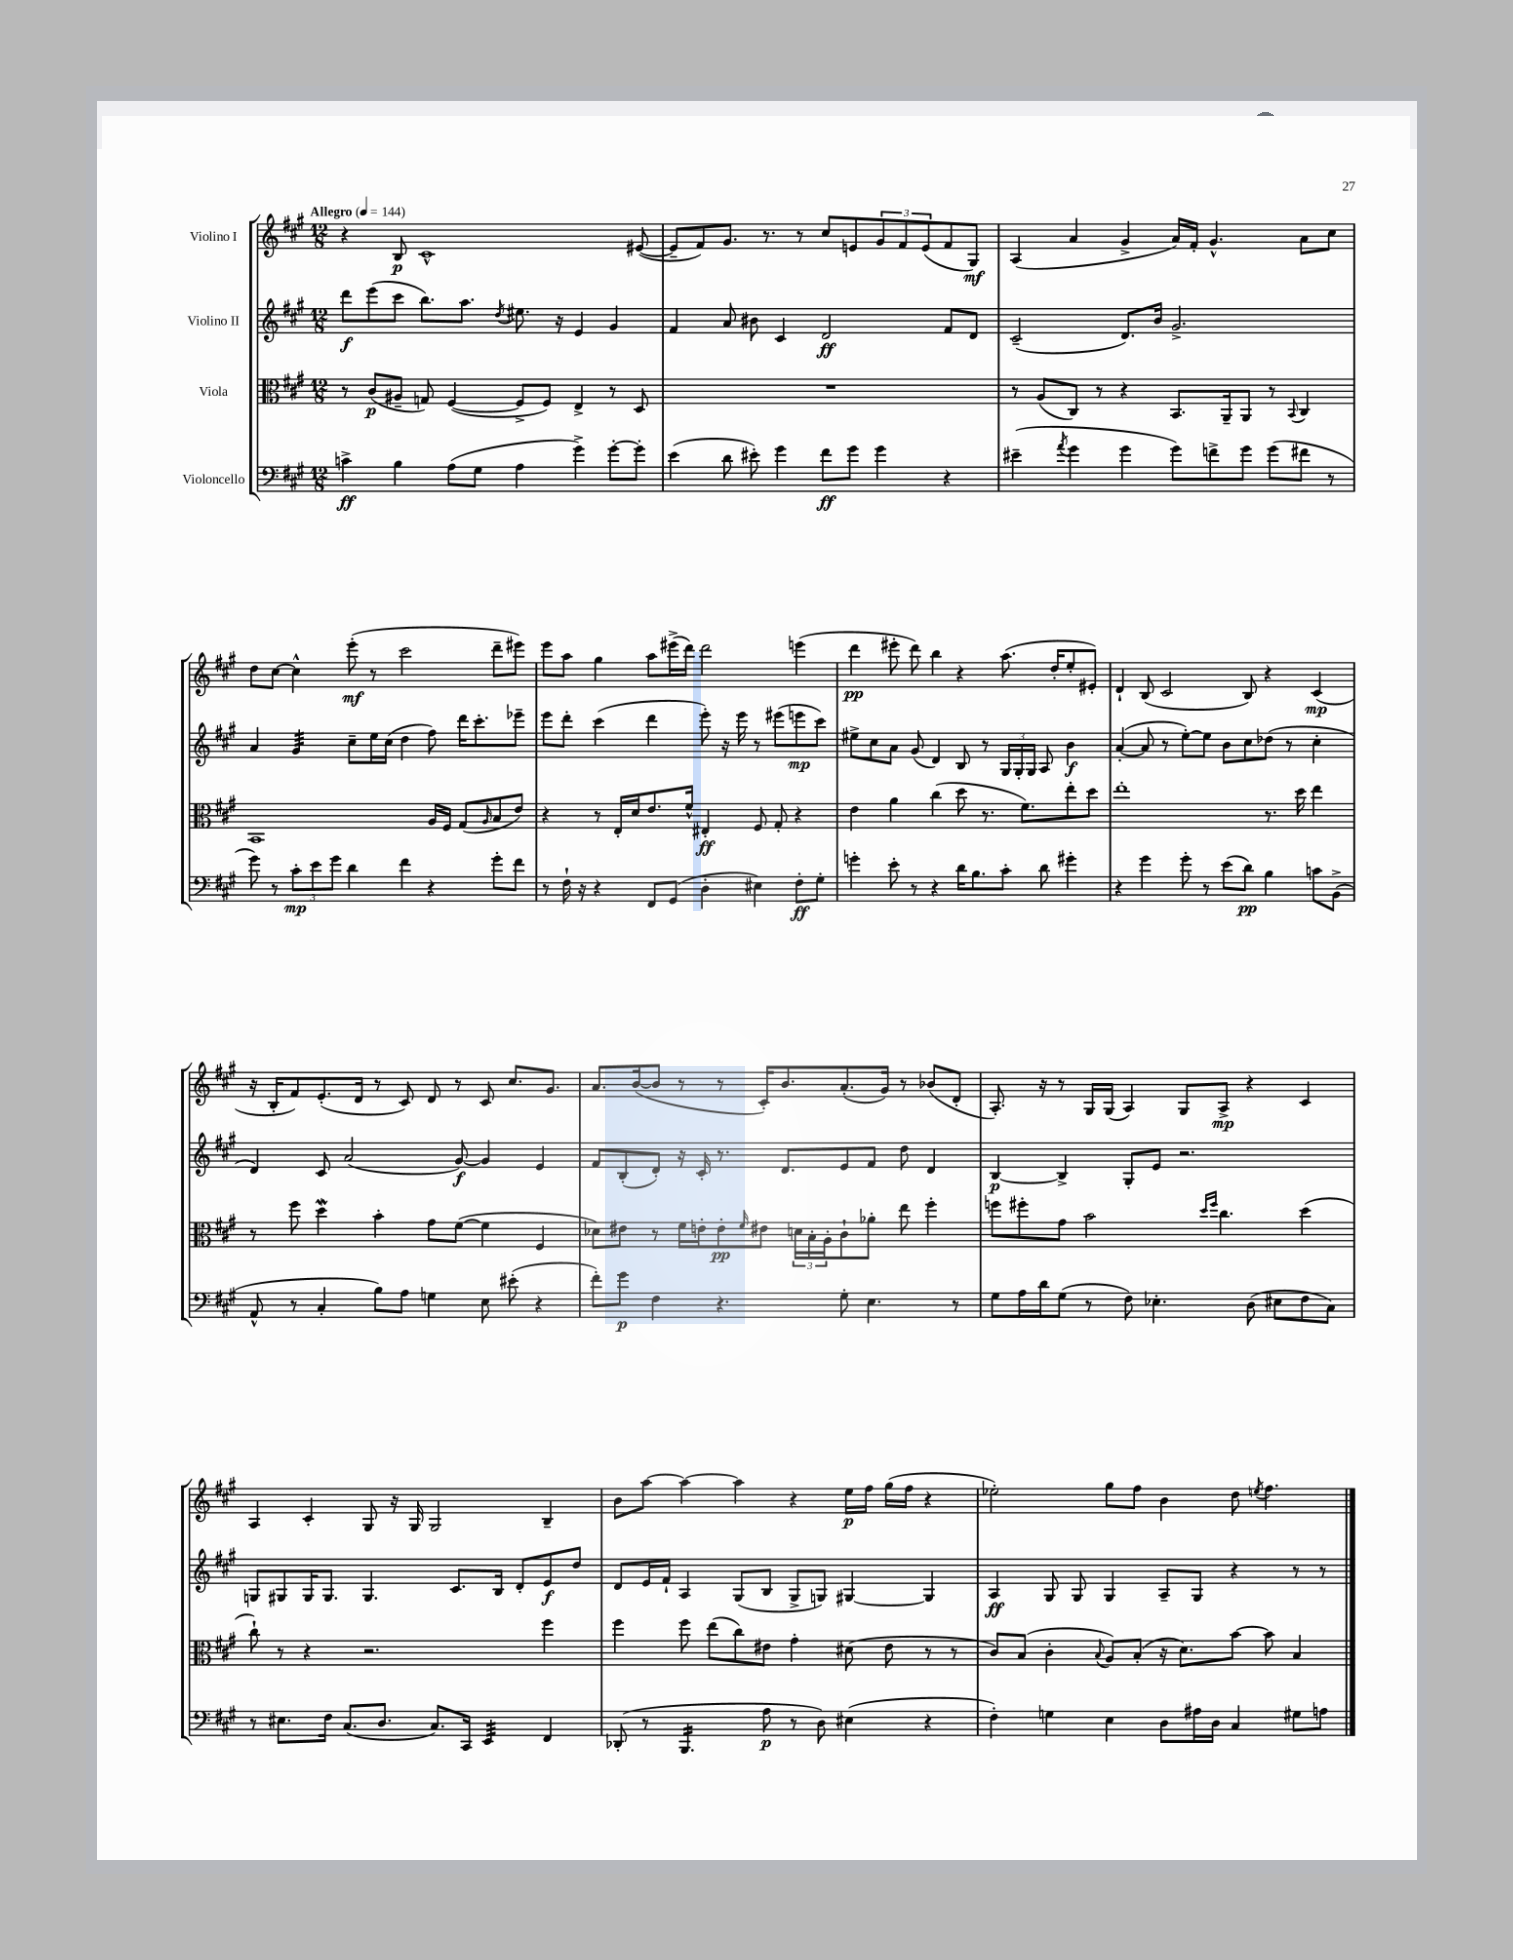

**kern	**kern	**kern	**kern
*staff4	*staff3	*staff2	*staff1
*clefF4	*clefC3	*clefG2	*clefG2
*k[f#c#g#]	*k[f#c#g#]	*k[f#c#g#]	*k[f#c#g#]
*M12/8	*M12/8	*M12/8	*M12/8
*MM144	*MM144	*MM144	*MM144
4c^	8r	8ddd	4r
.	(8c#	(8eee	.
4B	8A#~	8ccc#	8B
.	8G)	8.bb)	1c#^^
(8A	([4F#	.	.
.	.	8.aa	.
8G#	.	.	.
.	.	8qdd	.
4A	8F#^]	8.ee#	.
.	8F#)	.	.
.	.	16r	.
4g#^)	4E^	4e	.
[8g#'	8r	4g#	.
8g#']	8D	.	([8e#
=	=	=	=
(4e	1.r	4f#	8e#~]
.	.	.	8f#)
8d	.	8a	8.g#
8e#')	.	8b#	.
.	.	.	8.r
4g#	.	4c#	.
.	.	.	8r
8f#	.	2d	8cc#
8g#	.	.	8e
4g#	.	.	12g#
.	.	.	12f#
.	.	.	(12e
4r	.	8f#	8f#
.	.	8d	8G#)
=	=	=	=
(4e#~	8r	(2c#~	(4A
.	(8A	.	.
8qa	.	.	.
4g#	8C#)	.	4a
.	8r	.	.
4g#	4r	8.d)	4g#^
.	.	16b	.
8g#)	8.BB	2.g#^	16a)
.	.	.	16f#'
8f^	.	.	4.g#^^
.	16AA~	.	.
8g#	8AA	.	.
(8g#	8r	.	.
.	8qqBB	.	.
8f#	4C#	.	8a
8r	.	.	8cc#
=	=	=	=
8g#)	1BB	4a	8dd
8r	.	.	[8cc#
12c#'	.	4g#	4cc#^^]
12e	.	.	.
12g#	.	.	.
4d	.	8cc#~	(8eee'
.	.	16ee	8r
.	.	(16cc#	.
4f#	.	4dd	2ccc#
4r	16A	8ff#)	.
.	16F#	.	.
.	(8G#	16ddd	.
.	.	8.ccc#'	.
.	16qqA	.	.
8g#'	8B	.	8ddd~
8f#	8e)	8eee-~	8eee#)
=	=	=	=
8r	4r	8eee	8eee
16F#`	.	8ddd'	8aa
16r	.	.	.
4r	8r	(4ccc#	4gg#
.	16E'	.	.
.	16d	.	.
8FF#	8.e	4ddd	8aa
(8GG#	.	.	(16eee#^
.	16f#^^	.	16ddd)
4D'	4E#'	8eee')	2ddd
.	.	16r	.
.	.	16eee	.
4E#)	8F#	8r	.
.	8G#'	(8eee#	.
8F#'	4r	8eee	(4eee
8G#'	.	8ccc#)	.
=	=	=	=
4g'	4e	8ee#^	4ddd
.	.	8cc#	.
8e'	4a	8a	8eee#'
8r	.	(8g#	8ddd)
4r	(4cc#	4d)	4bb
16d	8dd	8B	4r
8.B	.	.	.
.	8.r	8r	.
8c#'	.	24G#	(8.aa
.	.	24G#'	.
.	8.f#)	.	.
.	.	24G#	.
8d	.	8A	.
.	.	.	16dd'
4g#'	8ee'	4b	8ee'
.	8dd	.	8e#')
=	=	=	=
4r	1ee'	([4a'	4d`
4g#	.	8a]	(8B
.	.	8r	2c#
8g#'	.	[8ee')	.
8r	.	8ee]	.
(8e	.	8b	.
8d)	.	8cc#	8B)
4B	8.r	(8dd-	4r
.	.	8r	.
.	16dd	.	.
8c	4ee	4cc#'	(4c#
(8BB^	.	.	.
=	=	=	=
8AA^^	8r	4d)	16r
.	.	.	16B'
8r	8ff#	.	8f#)
4C#'	4dd	8c#	(8.e'
.	.	(2a	.
.	.	.	16d
8B)	4b'	.	8r
8A	.	.	8c#)
4G	8g#	.	8d
.	([8f#	[8g#)	8r
8E	4f#]	4g#]	8c#
(8e#'	.	.	8.cc#
4r	4F#	4e	.
.	.	.	8.g#
=	=	=	=
8f#')	8d-)	8f#	8.a
8g#	8e#	(8B'	.
.	.	.	([16b
4F#	8r	8d')	8b]
.	16f#	16r	8r
.	16e'	16c#'	.
4.r	8e'	8.r	8r
.	16qqf#	.	.
.	8e#	.	16c#')
.	.	8.d	8.b
.	24d	.	.
.	24B'	.	.
.	24A'	.	.
8G#'	8c#`	8e	(8.a'
4.E	8a-'	8f#	.
.	.	.	16g#)
.	8ee	8dd	8r
.	4ff#'	4d	(8b-
8r	.	.	8d'
=	=	=	=
8G#	8ff	[4B	8.A')
16A	8ff#'	.	.
16d	.	.	16r
(8G#	8g#	4B^]	8r
8r	2b	.	16G#
.	.	.	(16G#
8F#)	.	8G#'	4A)
4.E-'	.	8e	.
.	.	2.r	8G#
.	16qqdd	.	.
.	16qqff#	.	.
.	4.cc#	.	8A^
(8D	.	.	4r
8E#	.	.	.
8F#	(4dd	.	4c#
8C#)	.	.	.
=	=	=	=
8r	8cc#`)	8G	4A
8.E#	8r	8G#	.
.	4r	16G#	4c#'
16F#	.	8.G#	.
(8.C#	.	.	.
.	2.r	4.G#	8G#
8.D	.	.	.
.	.	.	16r
.	.	.	16G#
8.C#)	.	.	2G#
.	.	8.c#	.
16CC#	.	.	.
4EE	.	.	.
.	.	16B	.
.	.	8d'	.
4FF#	4ff#	8e	4B~
.	.	8dd	.
=	=	=	=
(8DD-'	4ff#	8d	8b
8r	.	16e	[8aa
.	.	16f#`	.
4.BBB	8ff#	4A	4aa_
.	(8ee	.	.
.	8cc#)	(8G#	4aa]
8A	8e#	8B	.
8r	4g#'	8G#^	4r
8D)	.	8G)	.
(4E#	(8d#	[4G#	16ee
.	.	.	16ff#
.	8e#	.	(16gg#
.	.	.	16ff#
4r	8r	4G#]	4r
.	8r	.	.
=	=	=	=
4F#')	8c#)	4A	2ee-')
.	(8B	.	.
4G	4c#'	8G#	.
.	.	8G#	.
.	8qqB	.	.
4E	8A)	4G#	8gg#
.	(8B'	.	8ff#
8D	16r	8A~	4b
.	8.d)	.	.
16A#	.	8G#	.
16D	.	.	.
4C#	[8b	4r	8dd
.	.	.	8qee
.	8b]	.	4.ff#
8G#	4B	8r	.
8A	.	8r	.
==	==	==	==
*-	*-	*-	*-
